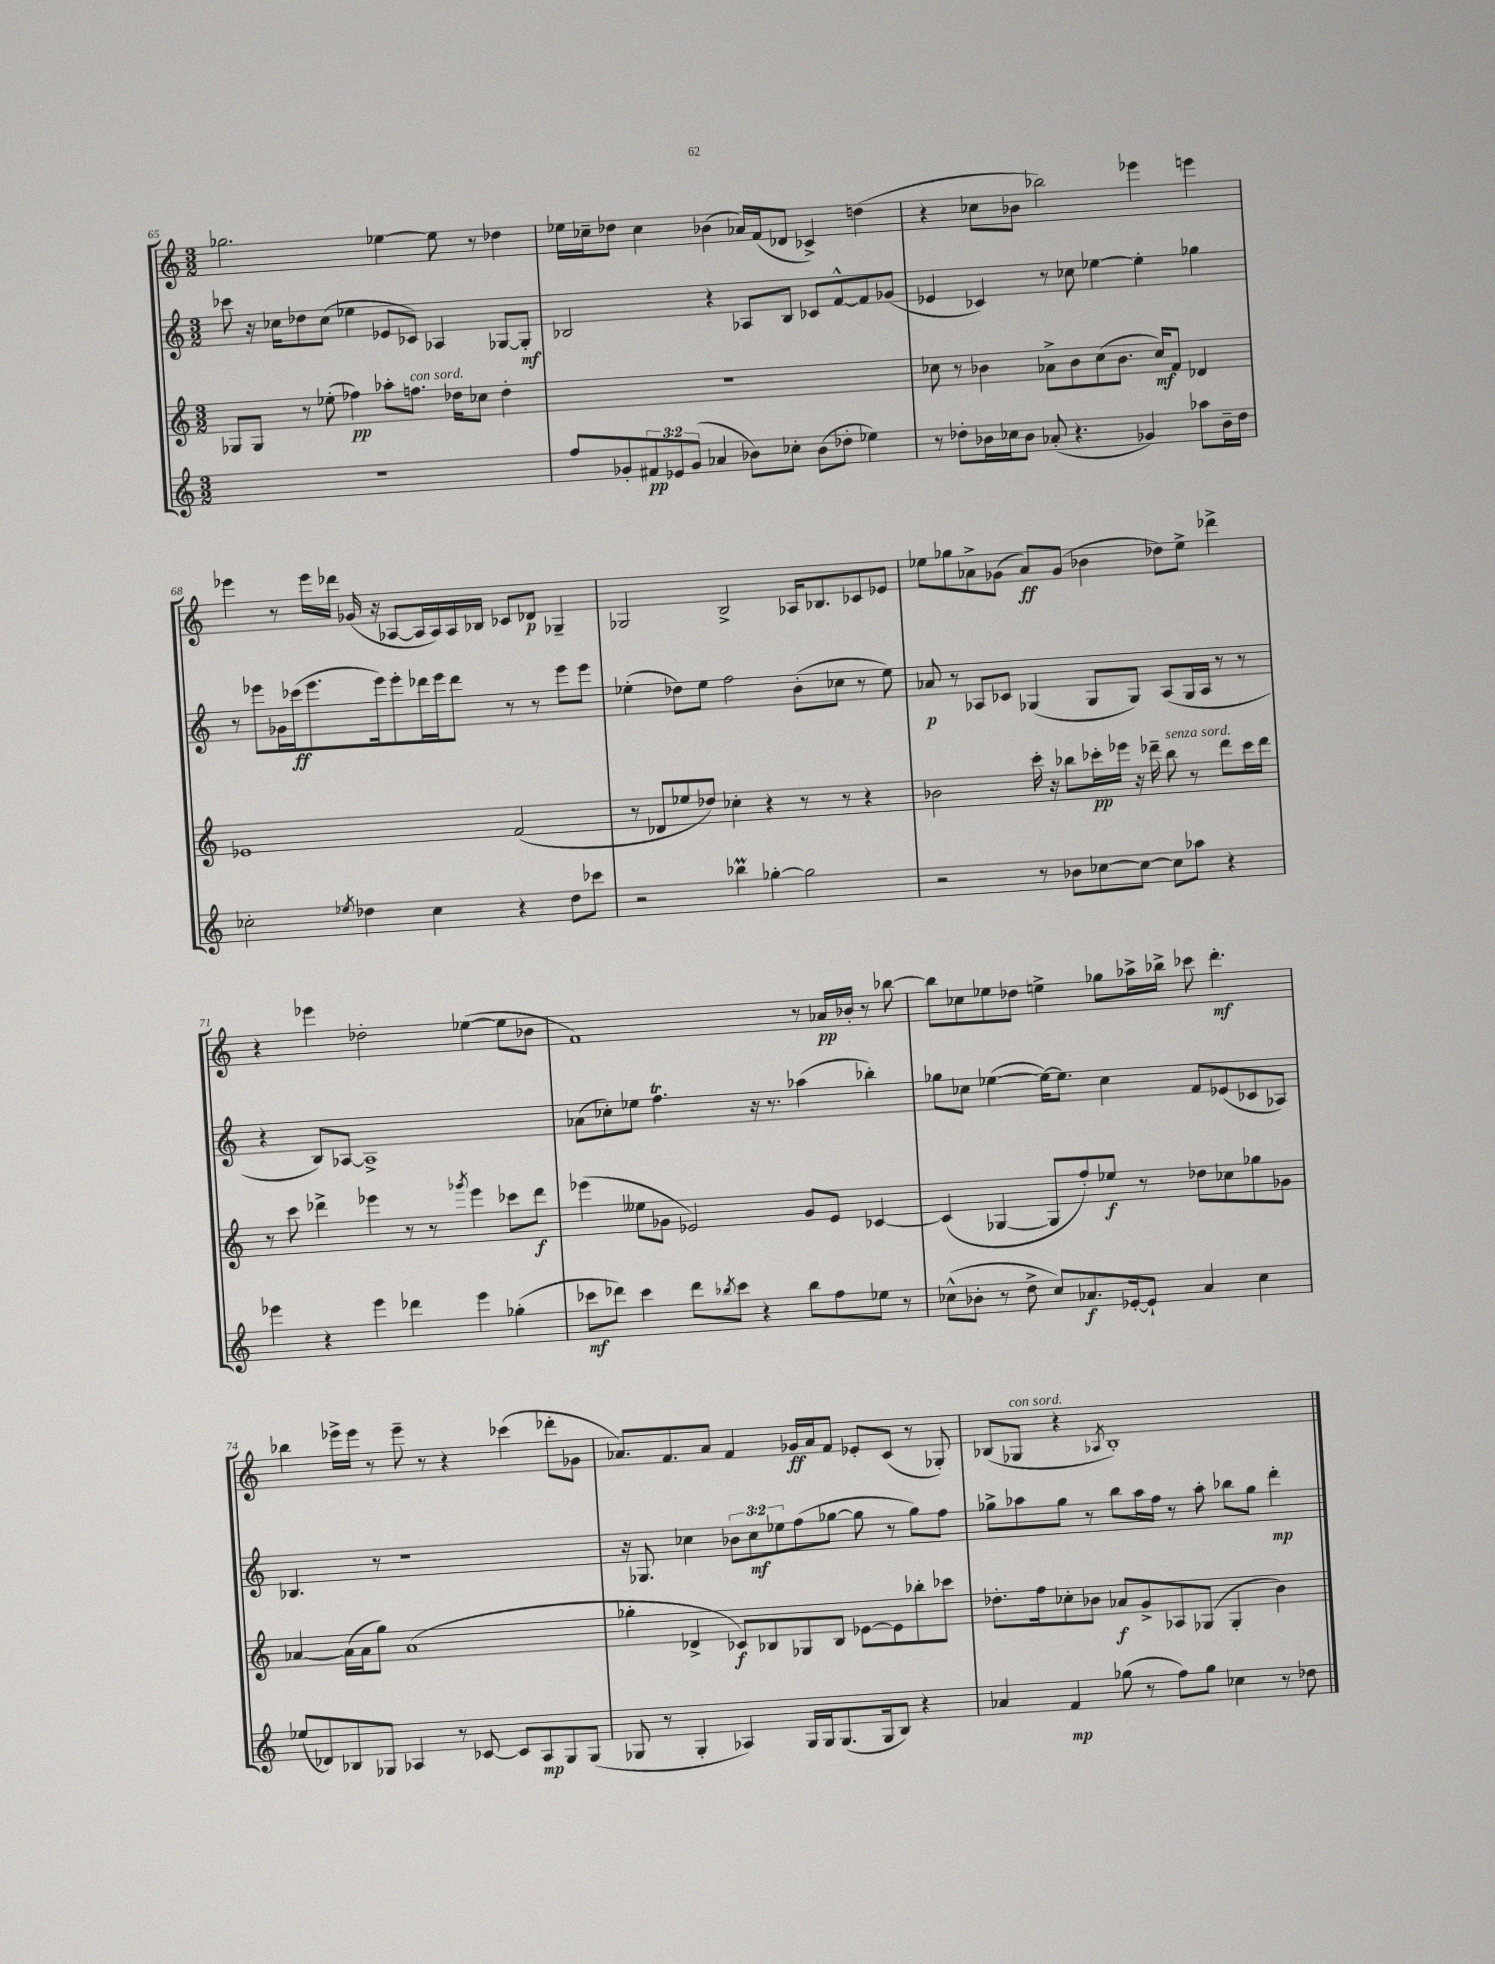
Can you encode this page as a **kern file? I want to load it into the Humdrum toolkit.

**kern	**kern	**kern	**kern
*staff4	*staff3	*staff2	*staff1
*clefG2	*clefG2	*clefG2	*clefG2
*k[]	*k[]	*k[]	*k[]
*M3/2	*M3/2	*M3/2	*M3/2
1.r	8G-/L	8ccc-\	2.gg-\
.	8G-/J	16r	.
.	.	16cc-\LK	.
.	8r	8dd-\	.
.	(8ee-'\	(8cc-\J	.
.	4ff-\)	4ee-\	.
.	8aa-'\L	8e-/L	[4ee-\
.	8.ff\J	8c-/J)	.
.	.	4A-/	8ee-\]
.	16dd-\LK	.	.
.	8cc-\J	.	8r
.	4dd-'\	[8G-/L	4dd-\
.	.	8G-'/]J	.
=	=	=	=
8ff/L	1.r	2B-/	16ee-\LL
.	.	.	16cc-~\J
8g-'/	.	.	8dd-\J
12f#/	.	.	4cc-\
12e-/	.	.	.
(12g-/J	.	.	.
4a-/	.	4r	(4b-\
8b-\L)	.	8A-/L	16a-/LL)
.	.	.	(16f/J
8cc-'\J	.	8B-/J	8d-/J
(8b-\L	.	8c-/L	4c-^/)
8dd-'\J	.	[8f^^/	.
4ee-\)	.	8f/]	(4dd\
.	.	(8g-/J	.
=	=	=	=
8r	8cc-\	4e-/	4r
8dd-'\L	8r	.	.
16b-\L	4b-\	4c-/)	8cc-\L
16cc-\J	.	.	.
8b-\J	.	.	8b-\J
(8a-'/	8a-^\L	8r	2bb-\)
4.r	8b-\	8cc-\	.
.	(8cc-\	[4ee-\	.
.	8.b-\J	.	.
4g-/)	.	4ee-'\]	4eee-\
.	16cc-/LK)	.	.
.	8f/J	.	.
8aa-\L	4d-/	4gg-\	4eee\
16b-~\L	.	.	.
16dd-\JJ	.	.	.
=	=	=	=
2cc-'\	1e-	8r	4eee-\
.	.	8eee-\L	.
.	.	16g-\L	8r
.	.	(16ccc-\J	.
.	.	8.eee-\	16eee-\LL
.	.	.	16ddd-\JJ
8qee-/	.	.	.
4dd-\	.	.	(16g-/
.	.	16eee-\k)	16r
.	.	8eee-'\	[8A-/L
4cc-\	.	16ddd-\L	16A-/]L
.	.	16eee-\J	16A-/)
.	.	8ddd-\J	16A-/
.	.	.	16B-/JJ
4r	(2f/	8r	8c-/L
.	.	8r	8d-/J
8dd-\L	.	8eee-\L	4G-~/
8ccc-\J	.	8eee-\J	.
=	=	=	=
2r	8r	(4ee-'\	2G-/
.	8d-/L	.	.
.	8ee-/	8dd-\L)	.
.	8dd-/J)	8ee-\J	.
4bb-\	4cc-'\	2ff\	2B^/
[4gg-'\	4r	.	.
2gg-\]	8r	(8b'\L	16A-/LK
.	.	.	8.B-/
.	8r	8cc-\J	.
.	4r	8r	8c-/
.	.	8ee-\)	8e-/J
=	=	=	=
2r	2b-\	8a-/	8ee-\L
.	.	8r	8gg-\
.	.	8A-/L	8a-^\
.	.	8c-/J	(8g-\J
8r	16ccc'\	(4G-/	8a-/L)
.	16r	.	.
8b-\L	8bb-\L	.	(8g-/J
[8cc-\	16ccc-'\L	8G-/L	4b-\
.	16eee-\JJ	.	.
8cc-\_J	16r	8G-/J)	.
.	16ddd-~\	.	.
8cc-\]L	8bb-\	(8A-/L	8dd-\L)
8aa-\J	8r	16G-/L	8ee-^\J
.	.	16A-/JJ	.
4r	8ddd-\L	8r	4ddd-^\
.	16ccc-\L	8r	.
.	16ddd-\JJ	.	.
=	=	=	=
4eee-\	8r	4r	4r
.	8ccc\	.	.
4r	4ddd-^\	8B/L)	4eee-\
.	.	[8A-/J	.
4eee-\	4eee-\	1A-^]	2dd-'\
4ddd-\	8r	.	.
.	8r	.	.
.	8qggg-/	.	.
4eee-\	4eee-\	.	([4ee-\
(4gg-'\	8ccc-\L	.	8ee-\]L
.	8ddd-\J	.	8b-\J
=	=	=	=
8ccc-\L	(4eee-\	(8a-\L	1f)
8ddd-\J)	.	8cc-'\)	.
4ccc-\	8ee--\L	8ee-\J	.
.	8g-\J	4.ff\	.
8ddd-\L	2e-/)	.	.
8qbb-/	.	.	.
8ccc-\J	.	.	.
4r	.	16r	.
.	.	8.r	.
8bb-\L	8g-/L	(4aa-\	8r
8ff\	8e-/J	.	16a-/LL
.	.	.	16b-'/JJ
8ee-\J	[4c-/	4bb-'\)	8r
8r	.	.	[8bb-\
=	=	=	=
(8cc-^^\L	(4c-/]	8gg-\L	8bb-\]L
8b-'\J	.	8cc-\J	8cc-\
8r	[4G-/	([4ee-\	8ee-\
8dd^\	.	.	8dd-\J
8cc-/L)	8G-/]L	16ee-\_LK)	4ee^\
.	.	8.ee-\]J	.
8.a-/	8ff'/)	.	.
.	8ee-/J	4cc-\	8gg-\L
[16e-'/k	.	.	.
8e-`/]J	8r	.	16aa-^\L
.	.	.	16bb-^\JJ
4a-/	8dd-\L	8f/L	8ccc-\
.	8cc-\	(8e-/	4.ddd'\
4cc-\	8gg-\	8c-/	.
.	8g-\J	8A-/J)	.
=	=	=	=
(8ee-/L	[4a-/	4.B-/	4bb-\
8d-/)	.	.	.
8B-/	(16a-\]LL	.	16eee-^\LL
.	16a-\J	.	16eee-\JJ
8G-/J	8gg\J)	8r	8r
4A-/	(1a-	1r	8eee-~\
.	.	.	8r
8r	.	.	4r
[8c-/	.	.	.
8c-/]L	.	.	(4ccc-\
8A-/	.	.	.
8G-/	.	.	8ddd-'\L
(8G-/J	.	.	8g-\J
=	=	=	=
8G-/	4gg-'\	16r	8.a-/L)
.	.	8.G-/	.
8r	.	.	.
.	.	.	8.f/
4G-'/	4d-^/	4cc-\	.
.	.	.	8a-/J
4A-/)	8c-/L)	12b-\L	4f/
.	.	12cc-\	.
.	8B-/	.	.
.	.	12ee-\	.
16G-/LL	8G-/	(8ff\	16g-/LL
16G-/J	.	.	16a-/J
(8.G-/	8B-/J	[8gg-\J	8f/J
.	[8e-\L	8gg-\]	8e-'/L
16G-/k	.	.	.
8B/J)	8e-\]	8r	(8c/J
4r	8bb-'\	8gg-\L)	8r
.	8ccc-\J	8ff\J	8G-'/)
=	=	=	=
4a-/	8.dd-'\L	8gg-^\L	(8B-/L
.	.	8aa-\	8G-/J
.	16ff\k	.	.
4f/	8cc-'\	8gg-\J	4r
.	8b-\J	8r	.
.	.	.	8qA-/
(8gg-\	8a-/L	8bb\L	1B-')
8r	8g^/	16aa-\L	.
.	.	16ff\JJ	.
8ff\L)	8A-/	8r	.
8gg-\J	(8G-/J	8aa-'\	.
4cc-\	4G-'/	8bb-\L	.
.	.	8gg-\J	.
8r	4b-\)	4ddd'\	.
8dd-\	.	.	.
==	==	==	==
*-	*-	*-	*-
